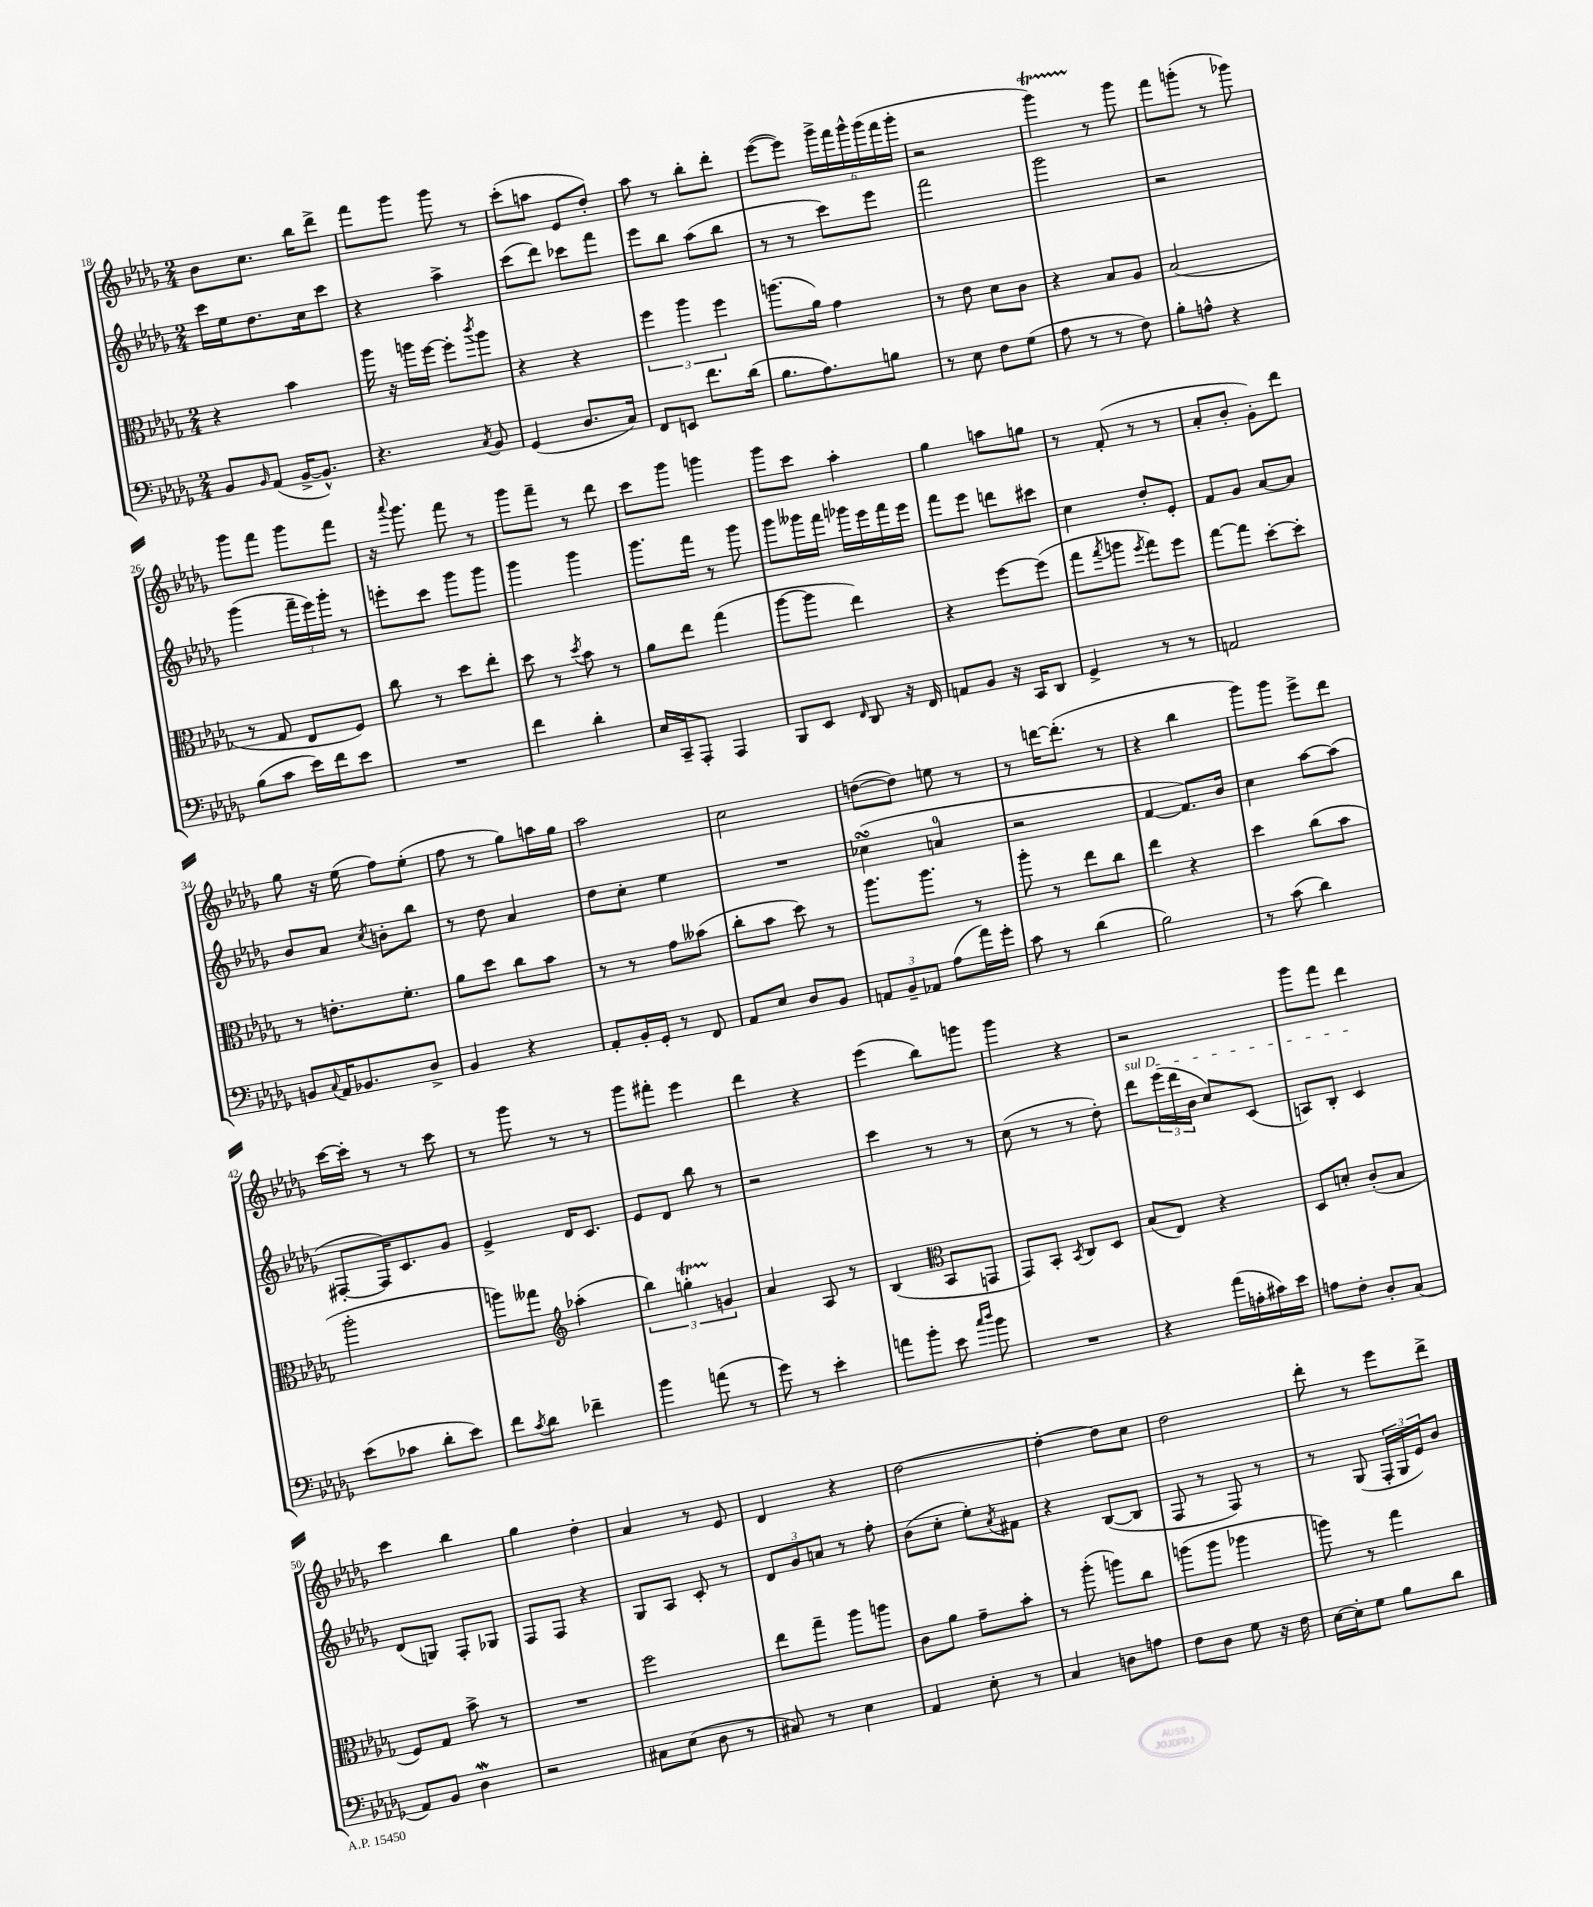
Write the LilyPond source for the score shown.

<<
\new StaffGroup <<
\new Staff = "s0" {
    \clef treble \key des \major \numericTimeSignature \time 2/4
    bes'8 c''8. bes''16 des'''8-> |
    f'''8 ges'''8 ges'''8 r8 |
    c'''8-.( a''8 ees'8 des''8-.) |
    aes''8 r8 bes''8-. des'''8-. |
    ees'''8~( ees'''8) \tuplet 6/4 { ges'''16-> f'''16 ges'''16-^ ges'''16( f'''16 ges'''16-. } |
    r2 |
    ges'''4\startTrillSpan) r8\stopTrillSpan ges'''8 |
    f'''8 g'''8-.( r8 ges'''8) |
    ges'''8 f'''8 ges'''8 f'''8 |
    r16 \appoggiatura { aes'''8 } ges'''8. f'''8 r8 |
    ges'''8 f'''8-- r8 des'''8 |
    c'''8 ges'''8 g'''4 |
    ges'''8 c'''8 aes''4-. |
    ges''4 a''8 g''8 |
    r8 f'8-.( r8 r8 |
    aes'8-. bes'8-. ges'8-.) des'''8 |
    ges''8 r16 ees''16( f''8) ees''8-.( |
    f''8 r8 ges''8) a''16 ges''16 |
    aes''2 |
    c''2 |
    d''8~( d''8) e''8 r8 |
    r8 d'''16~ d'''8.-.( r8 |
    r4 bes''4 |
    ges'''8) ges'''8 ees'''8-> des'''8 |
    c'''16~ c'''16-. r8 r8 c'''8 |
    r8 ges'''8 r8 r8 |
    ges'''8 fis'''8-. ees'''4 |
    des'''4 r4 |
    ees'''4( bes''8) g'''8 |
    ges'''4 r4 |
    r2 |
    ges'''8 f'''8 des'''4 |
    c'''4 bes''4 |
    ges''4 des''4-. |
    aes'4 r8 ees'8 |
    des'4 r4 |
    des''2~ |
    des''4~-. des''8 c''8 |
    des''2 |
    des'''8-. r8 ees'''8 des'''8-> \bar "|." |
}
\new Staff = "s1" {
    \clef treble \key des \major \numericTimeSignature \time 2/4
    c'''16 ees''16 des''8. c''16 c'''8 |
    r4 aes''4-> |
    c'''8( des'''8) ces'''8 f'''8 |
    ees'''8 bes''8 aes''8( bes''8 |
    r8 r8 c'''8) ees'''8 |
    f'''2 |
    ges'''2 |
    r2 |
    ges'''4( \tuplet 3/2 { f'''16-- ees'''16) ges'''16-. } r8 |
    e'''8-. c'''8 ges'''8 ges'''8 |
    ges'''4 ges'''4 |
    ges'''8. f'''16 r8 ges'''8 |
    ges'''8 geses'''16 f'''16 ges'''16 ees'''16 f'''16 ees'''16 |
    f'''8 ees'''8 d'''8 cis'''8 |
    c''4 des''8-. ees'8-. |
    f'8 ges'8 aes'8~ aes'8 |
    bes'8 aes'8 \acciaccatura { c''8 } b'8-. bes''8 |
    r8 des''8 aes'4 |
    des''8 c''8-. ees''4 |
    R2 |
    ces''4\turn( a'4-0 |
    r2 |
    f'4~ f'8.) bes'16 |
    c''4 aes''8~ aes''8( |
    fis8~-. fis16) c'8. ges'8 |
    ees'4-> des'16 c'8. |
    ees'8 des'8 bes''8 r8 |
    r2 |
    c'''4 r8 r8 |
    c''8( r8 r8 des''8-.) |
    \once \override TextSpanner.bound-details.left.text = \markup { \italic "sul D" } des'''8\startTextSpan \tuplet 3/2 { ees'''16( des'''16 bes'16 } c''8) c'8( |
    a8) bes8-. c'4\stopTextSpan |
    des'8( g8) f8-. ges8 |
    f8 f8 r4 |
    ges8 aes8 c'8-. r8 |
    \tuplet 3/2 { des'8 ges'8 a'8 } r8 f''8-. |
    bes'8( c''8-. ees''8-.) \acciaccatura { aes'8 } fis'8 |
    r4 bes8~( bes8 |
    f8 r8 f8) r8 |
    r8 ges8( \tuplet 3/2 { f16-. ges16 ees'16) } bes'8 \bar "|." |
}
\new Staff = "s2" {
    \clef alto \key des \major \numericTimeSignature \time 2/4
    r4 bes'4 |
    aes''16 r16 a''16 f''16~ f''8-. \acciaccatura { c'''8 } a''8 |
    r4 r4 |
    \tuplet 3/2 { f''4 aes''4 f''4 } |
    a''8.( aes'16) ges'4 |
    r8 ees'8 des'8 c'8 |
    r4 bes8 aes8 |
    bes2( |
    r8 ges8 ees8 f8) |
    c''8 r8 des''8 ees''8-. |
    des''8 r8 \acciaccatura { des''8 } bes'8 r8 |
    aes'8 ees''8 ges''4( |
    aes''8~ aes''8 ees''4) |
    r4 f''8~ f''8( |
    ges''8 \acciaccatura { ges''8 } a''8 \acciaccatura { f''8 } ges''8) f''8 |
    ges''8~ ges''8 des''8~-. des''8-. |
    r8 e'8.-. f'8.-. |
    aes'8 des''8 c''8 bes'8 |
    r8 r8 ges'8 beses'8( |
    c''8-. bes'8 des''8) r8 |
    aes''8. aes''8. r8 |
    aes''8-. r8 ees''8 c''8 |
    ees''4 r4 |
    des''4 c''8( bes'8 |
    aes''2-. |
    a''8) geses''8 \clef treble aes''4-.( |
    \tuplet 3/2 { bes''4) g''4-.\startTrillSpan g'4\stopTrillSpan } |
    aes'4 aes8 r8 |
    bes4( \clef alto bes,8 g,8 |
    ges,8) bes,8-. \acciaccatura { bes,8 } c8 des8 |
    bes8( ees8) r4 |
    des8 d'8-. c'8-.( bes8 |
    f8) ges8 bes'8-> r8 |
    R2 |
    f''2 |
    ees''8 ges''8-- aes''8 a''8 |
    c'8 aes'8 ges'8-- bes'8-. |
    r8 aes''8-.( a''8) c''8 |
    a''8( a''8 aes''4 |
    a''8) r8 ges''4 \bar "|." |
}
\new Staff = "s3" {
    \clef bass \key des \major \numericTimeSignature \time 2/4
    bes,8 \grace { bes,16 } aes,8( bes,16~-> bes,8.-^) |
    r4. \acciaccatura { c8 } bes,8 |
    ges,4( des8. c16) |
    f,8 e,8 f'8. des'16( |
    bes8. aes8.) b8 |
    r8 ees8 f8 ges8( |
    aes8 r8 r8 f8) |
    bes8-. a8-^ r4 |
    bes8( c'8 ees'16) f'16 ees'8 |
    R2 |
    f'4 des'4-. |
    ees16 c,16-- aes,,8-. aes,,4 |
    bes,,8 ees,8 \grace { f,16 } des,8 r16 f,16 |
    a,8 bes,8 r16 c,16 des,8 |
    ges,4-> r8 r8 |
    a,2 |
    b,8 \appoggiatura { c8 } aes,16 bes,8. des8-> |
    bes,4 r4 |
    aes,8-. bes,16-. ges,16-. r8 f,8 |
    aes,8 ees8 des8 bes,8 |
    \tuplet 3/2 { a,8 bes,8-- aes,8 } aes8( aes'16) ges'16-. |
    c'8 r8 des'4( |
    bes2) |
    r8 c'8( des'4) |
    ees'8( ces'8 des'8-. ees'8) |
    f'8 \acciaccatura { c'8 } des'8 fes'4-- |
    bes'4 a'8( r8 |
    ges'8) r8 ees'4-. |
    a'8 bes'8-. ees'8 \grace { c''16 des''16 } bes'8 |
    R2 |
    r4 aes'16( a16-. cis'16) ees'16 |
    a8 f8-. des8-. c8( |
    aes,8) bes,8 des4\mordent |
    r2 |
    cis8 ees8( des8 r8 |
    cis8) r8 ees4 |
    aes,4 ees8-. r8 |
    c4 d8 a8 |
    f8 des8 ges8 r16 f16 |
    ees16~ ees16-. ges8 bes8 des'8 \bar "|." |
}
>>
>>
\layout { \context { \Score currentBarNumber = #18 } }
